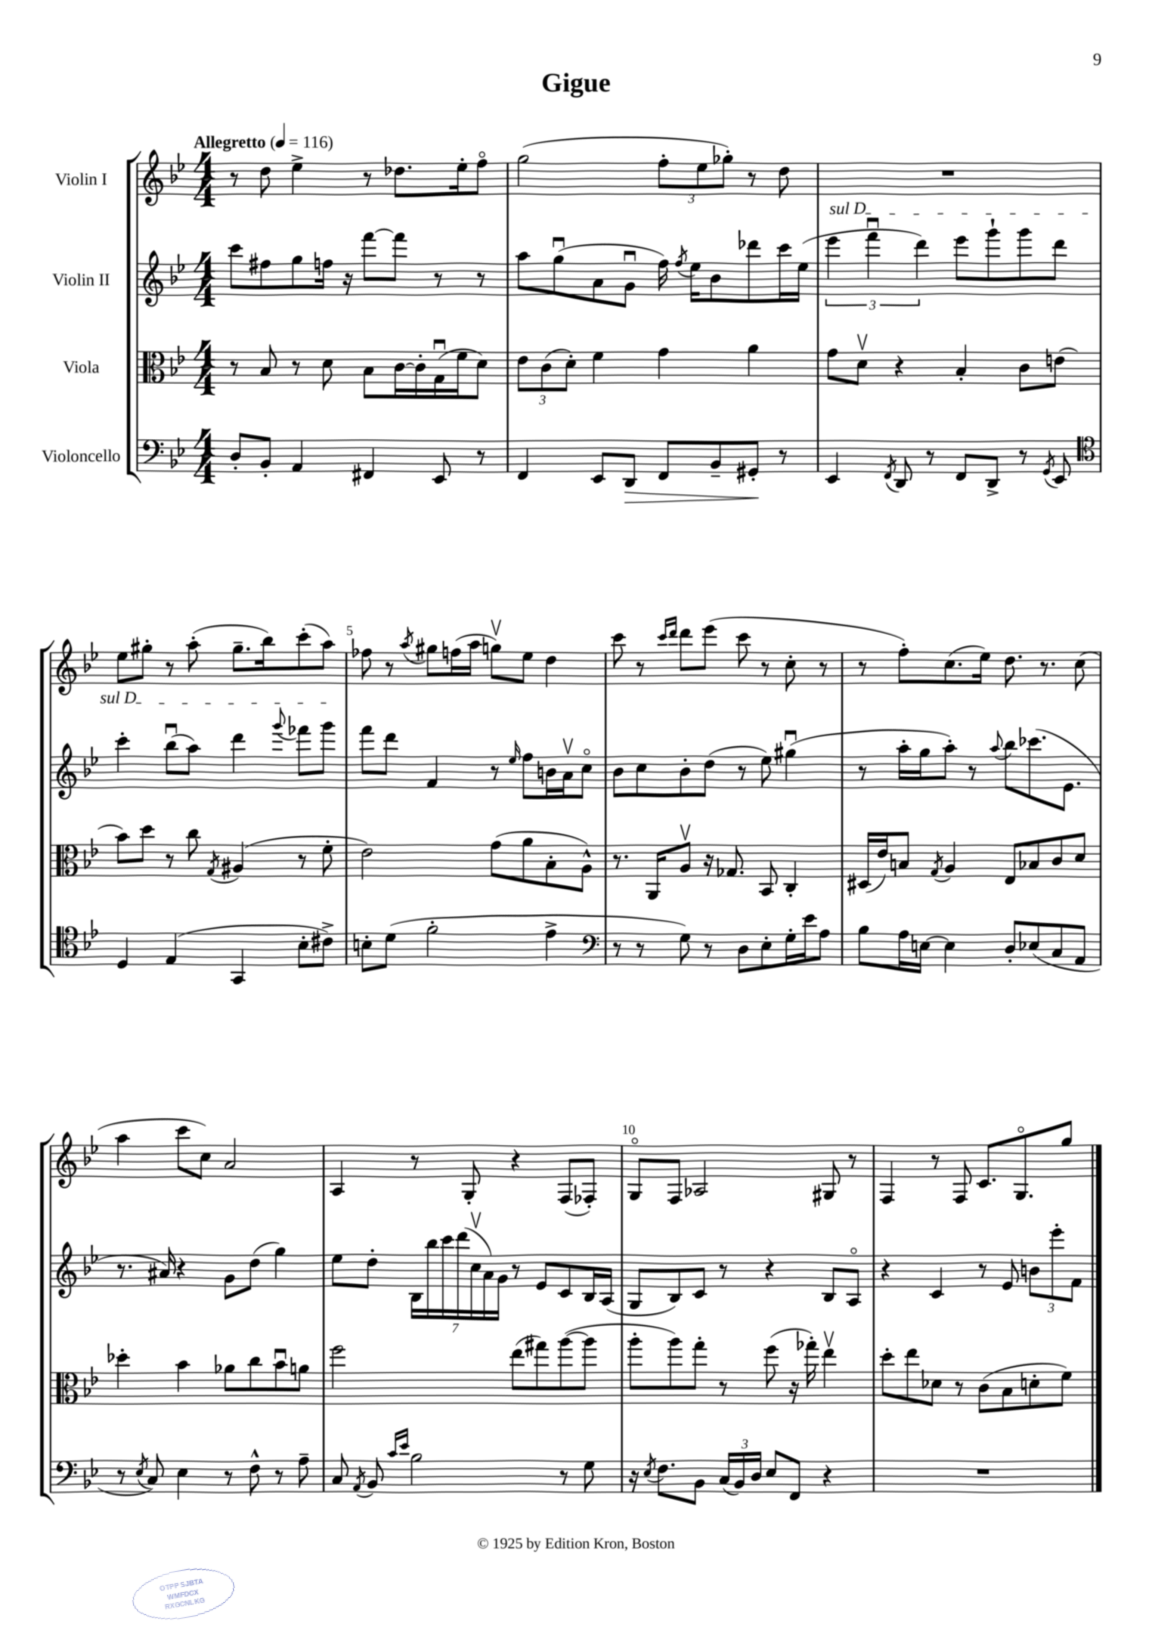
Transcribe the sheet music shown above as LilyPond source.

\header { title = "Gigue" }
<<
\new StaffGroup <<
\new Staff = "s0" \with { instrumentName = "Violin I" } {
    \clef treble \key bes \major \numericTimeSignature \time 4/4 \tempo "Allegretto" 4 = 116
    \autoBeamOff r8 d''8 ees''4-> r8 des''8.[ ees''16-. f''8]\flageolet |
    g''2( \tuplet 3/2 { f''8[-. ees''8 ges''8]-.) } r8 d''8 |
    R1 |
    ees''8[ gis''8]-. r8 a''8-.( gis''8.[-- bes''16) c'''8-.( a''8]) |
    fes''8 r8 \acciaccatura { a''8 } gis''8[ f''16( a''16] g''8[\upbow) ees''8] d''4 |
    c'''8 r8 \grace { c'''16[ d'''16] } d'''8[ ees'''8]( c'''8 r8 c''8-. r8 |
    r8 f''8[-.) c''8.( ees''16]) d''8. r8. c''8( |
    a''4 c'''8[ c''8]) a'2 |
    a4 r8 g8-. r4 f8[( fes8]-.) |
    g8[\flageolet f8] aes2 gis8 r8 |
    f4 r8 f8 c'8.[ g8.\flageolet g''8] \bar "|." |
}
\new Staff = "s1" \with { instrumentName = "Violin II" } {
    \clef treble \key bes \major \numericTimeSignature \time 4/4
    \autoBeamOff c'''8[ fis''8 g''8 f''16] r16 f'''8[~ f'''8] r8 r8 |
    a''8[ g''8\downbow( a'8 g'8]\downbow f''16) \acciaccatura { f''8 } ees''16[ bes'8 des'''8 c'''16 ees''16]( |
    \tuplet 3/2 { \once \override TextSpanner.bound-details.left.text = \markup { \italic "sul D" } ees'''4\startTextSpan f'''4\downbow d'''4) } ees'''8[ g'''8-! g'''8 d'''8] |
    c'''4-. bes''8[\downbow( a''8]) d'''4 \appoggiatura { g'''8 } fes'''8[ g'''8]\stopTextSpan |
    f'''8[ d'''8] f'4 r8 \grace { ees''16 } f''8[ b'16 a'16\upbow c''8]\flageolet |
    bes'8[ c''8 bes'8-. d''8]( r8 ees''8) gis''4\downbow( |
    r8 a''16[-. g''16 a''8]-.) r8 \appoggiatura { a''8 } bes''8[ ces'''8.( ees'8.] |
    r8. ais'16) r4 g'8[ d''8]( g''4) |
    ees''8[ d''8]-. \tuplet 7/4 { bes16[ bes''16 c'''16 d'''16( c''16\upbow a'16) g'16] } r8 ees'8[ c'8 bes16 a16]( |
    g8[ bes8) c'8] r8 r4 bes8[ a8]\flageolet |
    r4 c'4 r8 ees'8 \tuplet 3/2 { b'8[ ees'''8-. f'8] } \bar "|." |
}
\new Staff = "s2" \with { instrumentName = "Viola" } {
    \clef alto \key bes \major \numericTimeSignature \time 4/4
    \autoBeamOff r8 bes8 r8 d'8 bes8[ c'16~ c'16-. g16\downbow( f'16 d'8]) |
    \tuplet 3/2 { ees'8[ c'8( d'8]-.) } f'4 g'4 a'4 |
    g'8[ d'8]\upbow r4 bes4-. c'8[ e'8]( |
    bes'8[) d''8] r8 c''8 \acciaccatura { g8 } ais4( r8 f'8-. |
    ees'2) g'8[( a'8 bes8-. a8]-^) |
    r8. a,16[ a8]\upbow r16 ges8. bes,8 c4-. |
    dis16[( ees'16) b8] \acciaccatura { g8 } a4 ees8[ bes8 c'8 d'8] |
    des''4-. bes'4 aes'8[ c''8 bes'8\downbow a'8] |
    f''2 ees''8[( gis''8) a''8~( a''8] |
    a''8[-. a''8) g''8]-. r8 f''8( r16 ges''16-.) ees''4\upbow |
    d''8[-. ees''8 des'8] r8 c'8[( bes8 d'8-. f'8]) \bar "|." |
}
\new Staff = "s3" \with { instrumentName = "Violoncello" } {
    \clef bass \key bes \major \numericTimeSignature \time 4/4
    \autoBeamOff d8[-. bes,8]-. a,4 fis,4 ees,8 r8 |
    f,4 ees,8[ d,8]\> f,8[ bes,8-- gis,8]-.\! r8 |
    ees,4 \acciaccatura { f,8 } d,8 r8 f,8[ d,8]-> r8 \acciaccatura { g,8 } ees,8 |
    \clef tenor d4 ees4( g,4 bes8[-. cis'8]->) |
    b8[-. d'8]( f'2-. ees'4-> |
    \clef bass r8 r8 g8) r8 d8[ ees8-. g16-. ees'16 a8] |
    bes8[ a16 e16]~ e4 d8[-. ees8( c8 a,8] |
    r8 \acciaccatura { ees8 } c8) ees4 r8 f8-^ r8 a8-- |
    c8 \acciaccatura { a,8 } bes,8 \grace { c'16[ ees'16] } bes2 r8 g8 |
    r16 \acciaccatura { ees8 } f8.[ bes,8] \tuplet 3/2 { c16[( bes,16) d16] } ees8[ f,8] r4 |
    R1 \bar "|." |
}
>>
>>
\layout { \context { \Score \override BarNumber.break-visibility = ##(#f #t #t) barNumberVisibility = #(every-nth-bar-number-visible 5) } }
